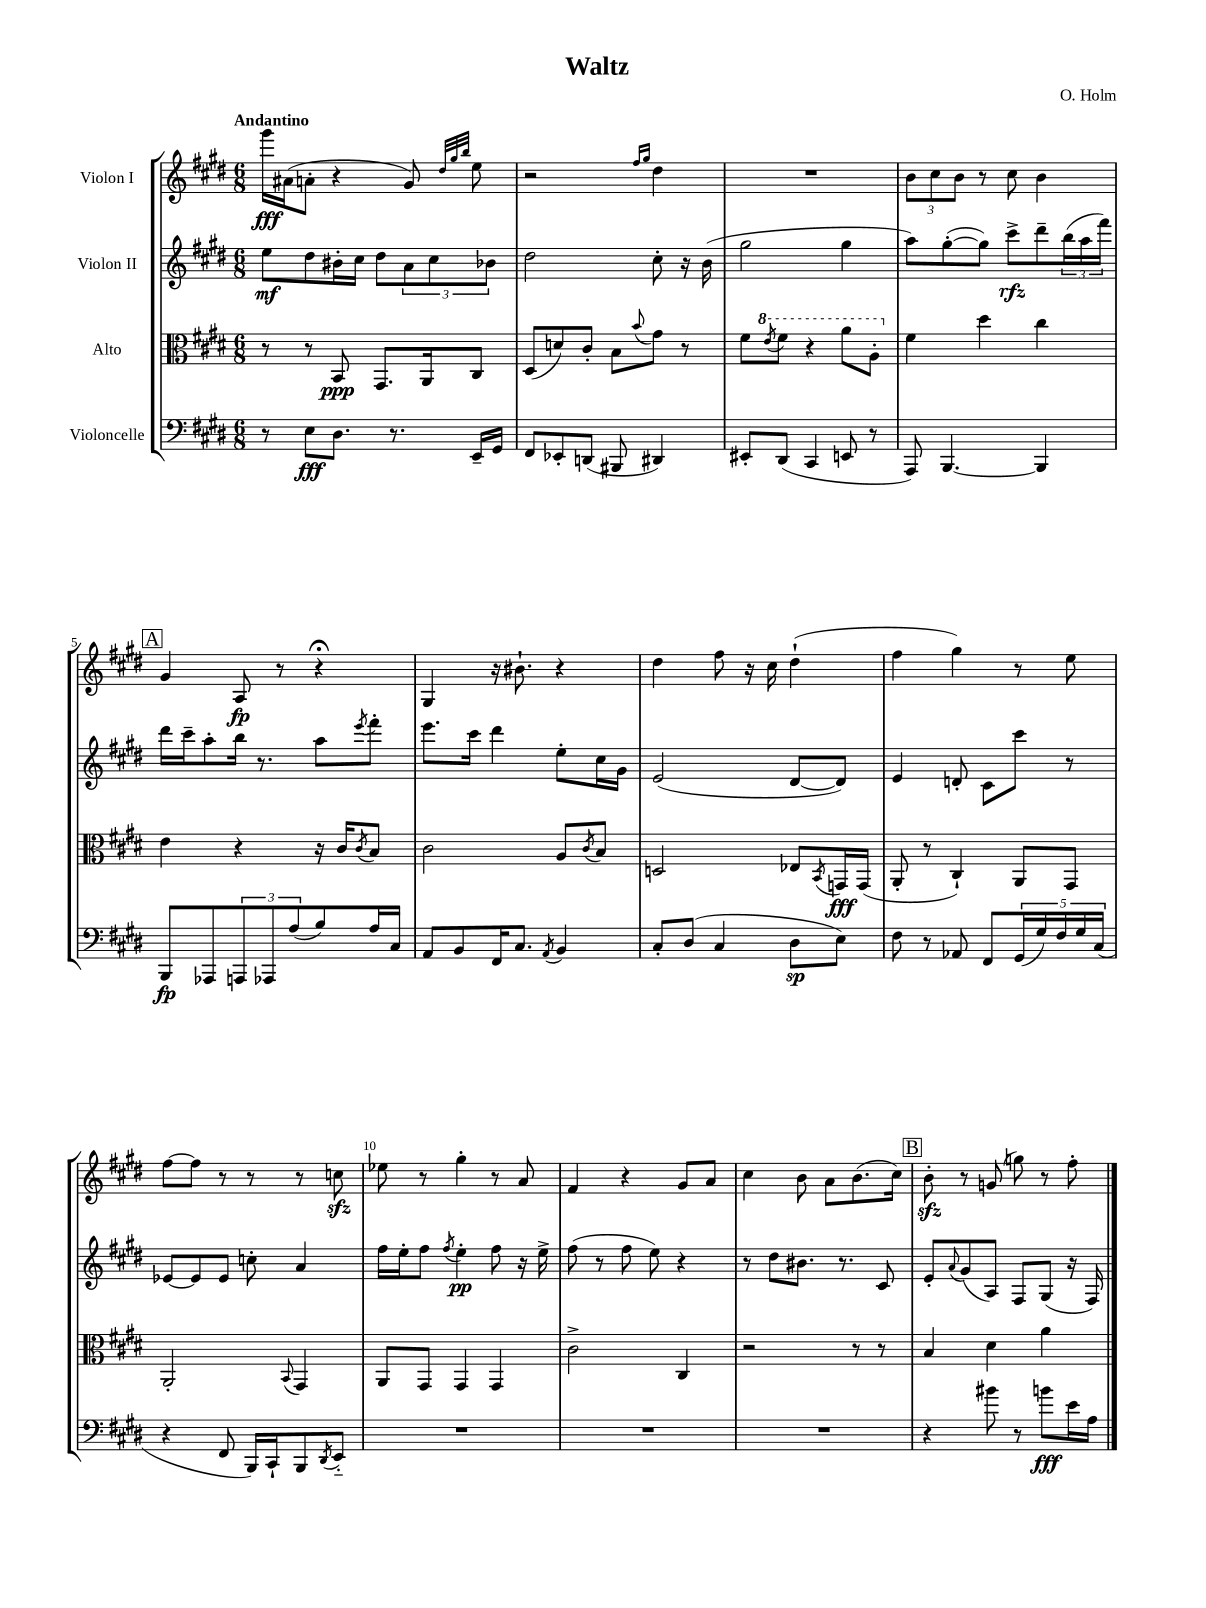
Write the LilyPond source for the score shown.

\header { title = "Waltz" composer = "O. Holm" }
<<
\new StaffGroup <<
\new Staff = "s0" \with { instrumentName = "Violon I" } {
    \clef treble \key e \major \numericTimeSignature \time 6/8 \tempo "Andantino"
    gis'''16\fff ais'16( a'8-. r4 gis'8) \grace { dis''32 gis''32 b''32 } e''8 |
    r2 \grace { fis''16 gis''16 } dis''4 |
    R2. |
    \tuplet 3/2 { b'8 cis''8 b'8 } r8 cis''8 b'4 |
    \mark \markup { \box "A" } gis'4 a8\fp r8 r4\fermata |
    gis4 r16 bis'8.-! r4 |
    dis''4 fis''8 r16 cis''16 dis''4-!( |
    fis''4 gis''4) r8 e''8 |
    fis''8~ fis''8 r8 r8 r8 c''8\sfz |
    ees''8 r8 gis''4-. r8 a'8 |
    fis'4 r4 gis'8 a'8 |
    cis''4 b'8 a'8 b'8.( cis''16) |
    \mark \markup { \box "B" } b'8-.\sfz r8 g'8( g''8) r8 fis''8-. \bar "|." |
}
\new Staff = "s1" \with { instrumentName = "Violon II" } {
    \clef treble \key e \major \numericTimeSignature \time 6/8
    e''8\mf dis''8 bis'16-. cis''16 dis''8 \tuplet 3/2 { a'8 cis''8 bes'8 } |
    dis''2 cis''8-. r16 b'16( |
    gis''2 gis''4 |
    a''8) gis''8~-.( gis''8) cis'''8->\rfz dis'''8-- \tuplet 3/2 { b''16( a''16 fis'''16) } |
    \mark \markup { \box "A" } dis'''16 cis'''16-- a''8-. b''16 r8. a''8 \acciaccatura { e'''8 } fis'''8-. |
    e'''8. cis'''16 dis'''4 e''8-. cis''16 gis'16 |
    e'2( dis'8~ dis'8) |
    e'4 d'8-. cis'8 cis'''8 r8 |
    ees'8~ ees'8 ees'8 c''8-. a'4 |
    fis''16 e''16-. fis''8 \acciaccatura { fis''8 } e''4-.\pp fis''8 r16 e''16-> |
    fis''8( r8 fis''8 e''8) r4 |
    r8 dis''8 bis'8. r8. cis'8 |
    \mark \markup { \box "B" } e'8-. \appoggiatura { a'8 } gis'8( a8) fis8 gis8( r16 fis16) \bar "|." |
}
\new Staff = "s2" \with { instrumentName = "Alto" } {
    \clef alto \key e \major \numericTimeSignature \time 6/8
    r8 r8 b,8\ppp gis,8. a,16 cis8 |
    dis8( d'8) cis'8-. b8 \appoggiatura { b'8 } gis'8 r8 |
    fis'8 \ottava #1 \acciaccatura { e''8 } fis''8 r4 a''8 a'8-. \ottava #0 |
    fis'4 dis''4 cis''4 |
    \mark \markup { \box "A" } e'4 r4 r16 cis'16 \acciaccatura { cis'8 } b8 |
    cis'2 a8 \acciaccatura { cis'8 } b8 |
    d2 ees8 \acciaccatura { b,8 } g,16\fff g,16( |
    a,8-. r8 cis4-!) a,8 gis,8 |
    a,2-. \appoggiatura { b,8 } gis,4 |
    a,8 gis,8 gis,4 gis,4 |
    cis'2-> cis4 |
    r2 r8 r8 |
    \mark \markup { \box "B" } b4 dis'4 a'4 \bar "|." |
}
\new Staff = "s3" \with { instrumentName = "Violoncelle" } {
    \clef bass \key e \major \numericTimeSignature \time 6/8
    r8 e8\fff dis8. r8. e,16-- gis,16 |
    fis,8 ees,8-. d,8( bis,,8 dis,4) |
    eis,8-. dis,8( cis,4 e,8 r8 |
    a,,8) b,,4.~ b,,4 |
    \mark \markup { \box "A" } b,,8\fp aes,,8 \tuplet 3/2 { a,,8 aes,,8 a8( } b8) a16 cis16 |
    a,8 b,8 fis,16 cis8. \acciaccatura { a,8 } b,4 |
    cis8-. dis8( cis4 dis8\sp e8) |
    fis8 r8 aes,8 fis,8 \tuplet 5/4 { gis,16( gis16) fis16 gis16 cis16( } |
    r4 fis,8 b,,16) cis,16-! b,,8 \acciaccatura { dis,8 } e,8-_ |
    R2. |
    R2. |
    R2. |
    \mark \markup { \box "B" } r4 bis'8 r8 b'8\fff e'16 a16 \bar "|." |
}
>>
>>
\layout { \context { \Score \override BarNumber.break-visibility = ##(#f #t #t) barNumberVisibility = #(every-nth-bar-number-visible 5) } }
